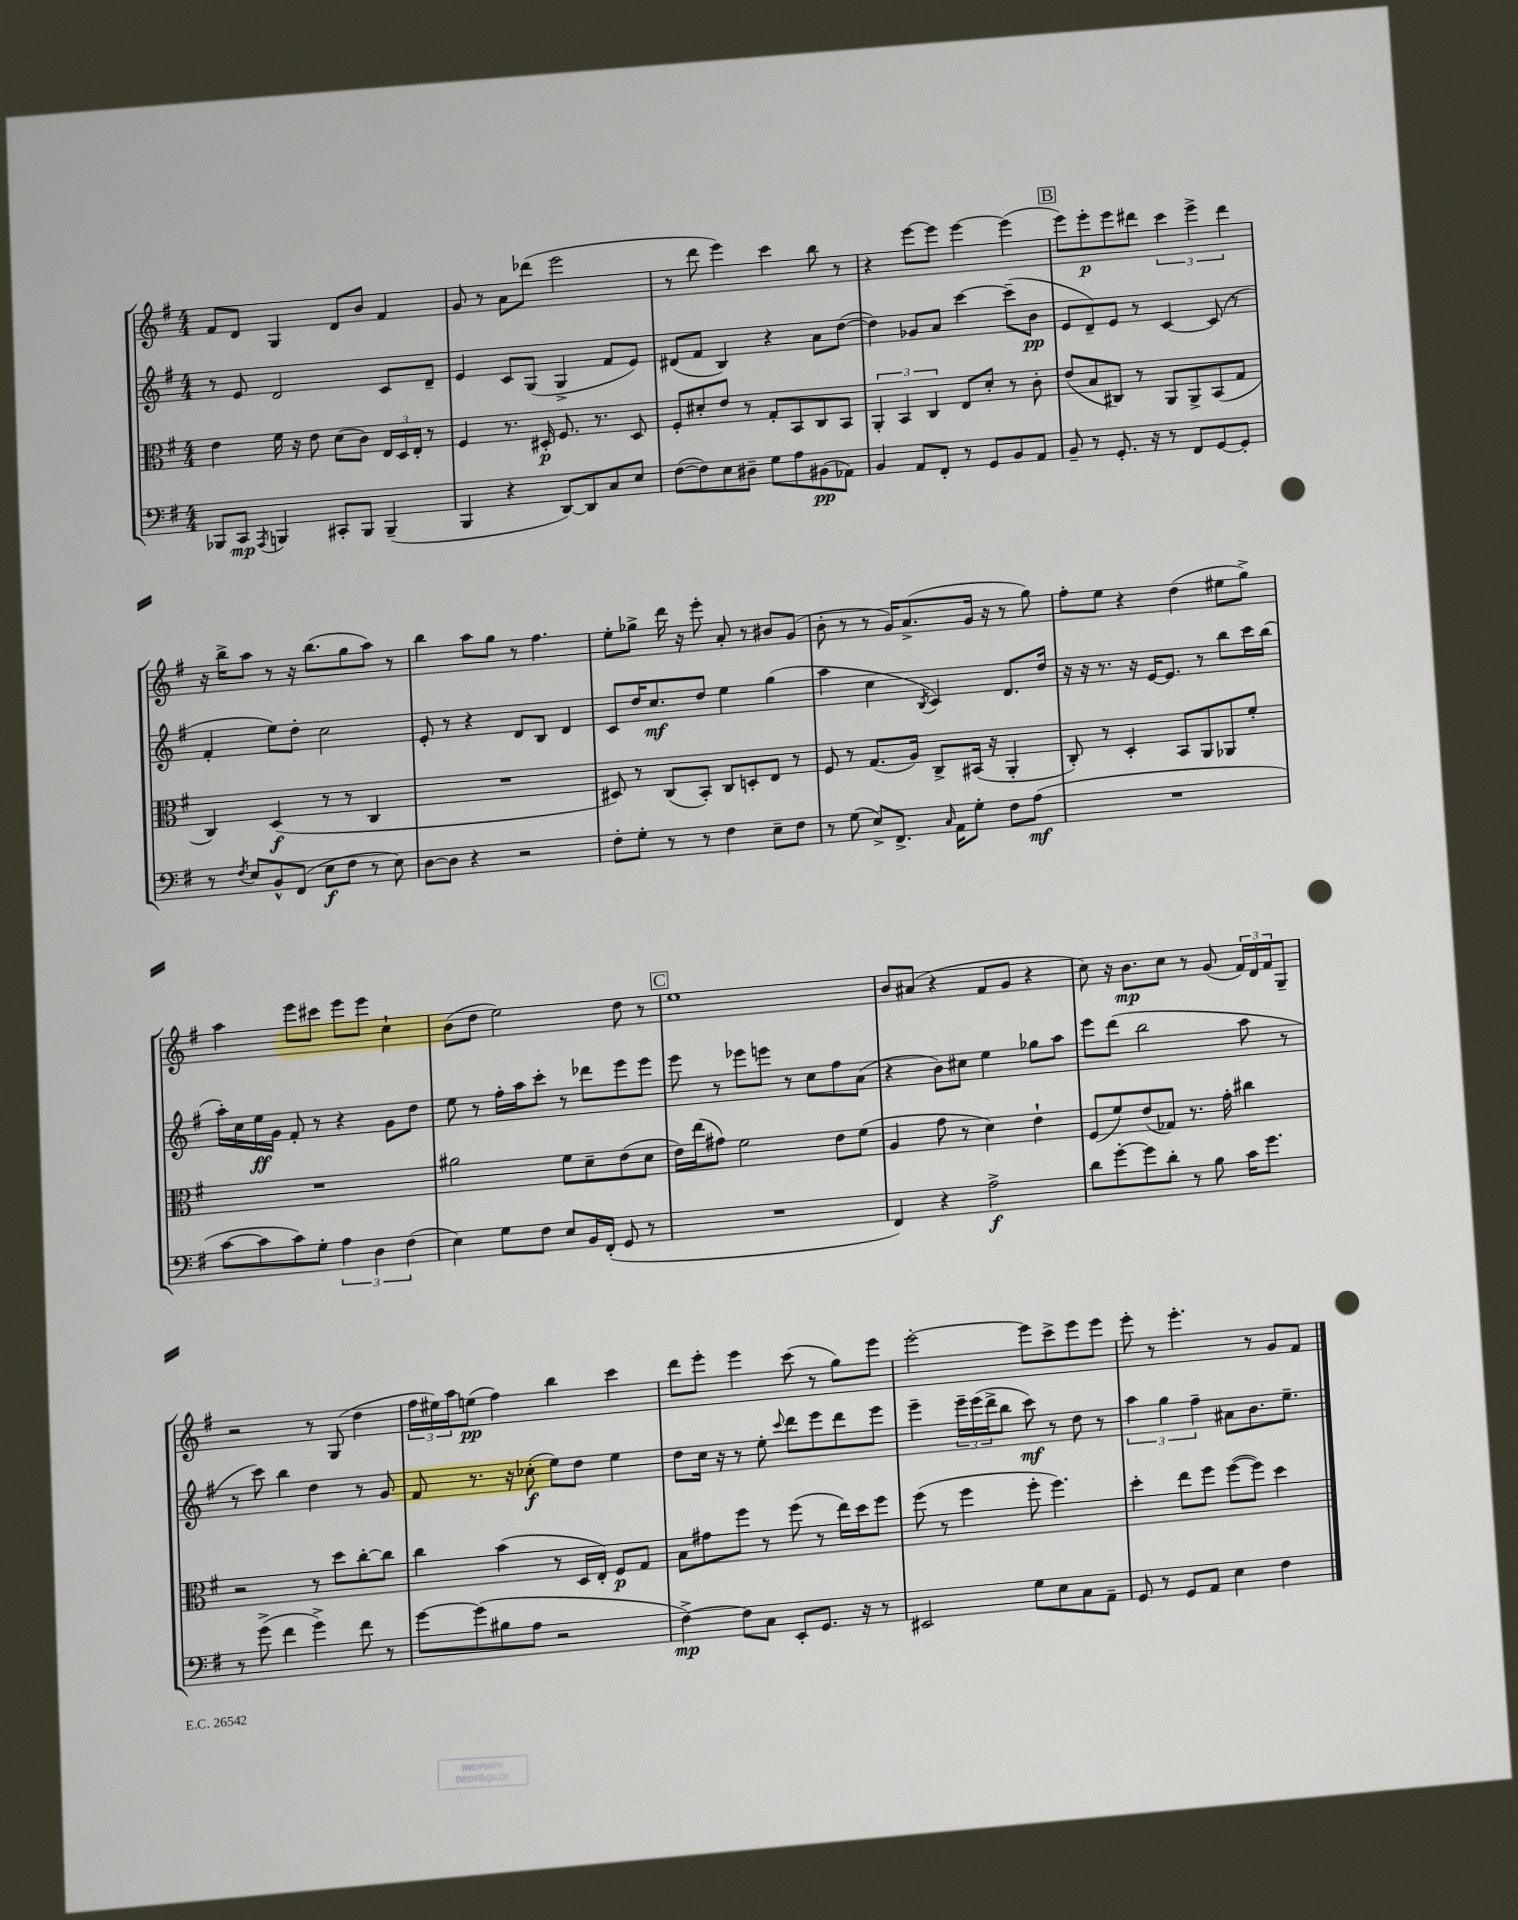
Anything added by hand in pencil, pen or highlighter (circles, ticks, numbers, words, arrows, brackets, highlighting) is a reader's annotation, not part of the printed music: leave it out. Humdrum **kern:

**kern	**kern	**kern	**kern
*staff4	*staff3	*staff2	*staff1
*clefF4	*clefC3	*clefG2	*clefG2
*k[f#]	*k[f#]	*k[f#]	*k[f#]
*M4/4	*M4/4	*M4/4	*M4/4
8BBB-	4e	8r	8f#
8CC	.	8e	8d
8qAAA	.	.	.
4BBB	16f#	2d	4G
.	16r	.	.
.	8e	.	.
8CC#'	(8d	.	8d
8BBB	8c)	.	8b
(4BBB~	24E	8c	4f#
.	24D	.	.
.	24E'	.	.
.	8r	8d~	.
=	=	=	=
4BBB	4F#	4e	8g
.	.	.	8r
4r	8.r	8c	8a
.	.	(8G	(8ddd-
.	16D#'	.	.
[8DD)	8.F#	4G^	2eee
8DD]	.	.	.
.	8.r	.	.
8C	.	8f#	.
8E	8D#	8e)	.
=	=	=	=
([8F#	8F#'	(8d#	8r
8F#])	8d#'	8f#	8ddd
8E	8e	4B)	4eee)
8D#~	8r	.	.
8G	8G'	4r	4ccc
8A	8BB	.	.
(8BB#	8C	8a	8bb
8AA-)	8BB	([8dd	8r
=	=	=	=
4BB	6AA'	4dd])	4r
.	6BB	.	.
8AA	.	8g-	[8eee
.	6C	.	.
8FF#'	.	8a	8eee]
8r	8E	[4ccc	[4eee
8GG	8d'	.	.
8BB	8r	(8ccc~]	(4eee]
8AA	8c'	8b	.
=	=	=	=
8BB~	(8e	8e	8eee)
8r	8B	8d~)	8eee'
8.GG'	8C#)	8e	8eee
.	8r	8r	8ddd#
16r	.	.	.
8r	8AA	[4c	6ccc
8FF#	8AA^	.	.
.	.	.	6eee^
[8GG	(8BB	(8c]	.
.	.	.	6ddd#
8GG']	8G	8r	.
=	=	=	=
8r	4C)	4f#'	16r
.	.	.	16bb^
8qF#	.	.	.
8E	.	.	8aa
8BB^^	(4D	8ee)	8r
(8FF#	.	8dd'	16r
.	.	.	(8.bb
8E	8r	2cc	.
8F#	8r	.	8gg
8r	4C	.	8aa)
8E)	.	.	8r
=	=	=	=
[8D	1r	8e'	4bb
8D]	.	8r	.
4r	.	4r	8aa
.	.	.	8gg
2r	.	8d	8r
.	.	8B	4.ff#
.	.	4d	.
=	=	=	=
8F#'	8D#)	8c	8ee'
8G'	8r	16dd	8gg-^
.	.	8.cc	.
8r	(8C	.	16ddd
.	.	.	16r
8r	8BB')	8dd	8eee'
4F#	8C	4ee	8a'
.	8D'	.	8r
8E~	8E	(4gg	8b#
8F#	8r	.	(8g
=	=	=	=
8r	8F#	4aa	8b'
(8G	8r	.	8r
8E^)	(8.G	4cc	8r
8.FF#^	.	.	16g)
.	16A)	.	(8.a^
.	.	8qB	.
.	8C^	4c)	.
16qqC	.	.	.
16AA	.	.	.
8G'	(16BB#	.	16g
.	16r	.	16r
8F#	4AA'	8.d	8r
(8A	.	.	8gg)
.	.	16dd	.
=	=	=	=
1r	8C')	16r	8ff#'
.	.	16r	.
.	8r	8.r	8ee
.	4D'	.	4r
.	.	16r	.
.	.	[16e	.
.	.	8.e]	.
.	8BB	.	(4dd
.	8AA	8r	.
.	8AA-	8bb	8ee#
.	8f#'	16ccc	8gg^)
.	.	(16bb	.
=	=	=	=
[8c	1r	16aa')	4aa
.	.	16cc	.
8c]	.	16ee	.
.	.	16g	.
8c)	.	8f#'	8eee
8G'	.	8r	8ccc#
6A	.	4r	8eee
.	.	.	8eee
6D	.	.	.
.	.	8g	4cc`
(6F#	.	.	.
.	.	8dd	.
=	=	=	=
4E)	2a#	8ee	(8b
.	.	8r	8dd
8G	.	16ff#'	2ee)
.	.	16aa	.
8F#	.	8ccc'	.
8E	8f#	8r	.
16BB	8d~	8ddd-	.
(16FF#'	.	.	.
8GG	(8e	8eee	8dd
8r	8d	8eee	8r
=	=	=	=
1r	16e)	8eee	1ee
.	(16ee	.	.
.	8g#)	8r	.
.	2f#	8eee-	.
.	.	8eee	.
.	.	8r	.
.	.	8cc	.
.	8e	8ff#	.
.	(8f#	(8a	.
=	=	=	=
4FF#)	4A	4r	8b
.	.	.	(8a#
4r	8g	8b)	4r
.	8r	8cc#	.
2A^	4d)	4ee	8f#
.	.	.	8g
.	4e`	8gg-	4r
.	.	8aa	.
=	=	=	=
8d	(8F#	8eee	8cc)
[8g'	8f#)	(8ddd	16r
.	.	.	8.b
8g]	(8e	2bb	.
8d'	8G-)	.	8cc
8r	8.r	.	8r
8B	.	.	(8g
.	16g'	.	.
16c	4cc#	8aa	24f#)
.	.	.	24d
8.g	.	.	.
.	.	.	24f#
.	.	8r	8G~
=	=	=	=
8r	2r	8r	2r
(8g^	.	8ccc)	.
4f#	.	4bb	.
4g^)	8r	4dd	8r
.	8dd	.	(8G
8f#	[8cc'	8r	4dd
8r	8cc]	8g	.
=	=	=	=
[8g	4cc	8f#	24ff#
.	.	.	24ee#)
.	.	.	24aa
(8g]	.	8.r	(8ee
8B#	(4b	.	4ff#)
.	.	16r	.
8A	.	(8cc-'	.
2r	8r	8ee)	4bb
.	16D	8dd	.
.	16E')	.	.
.	8F#	4ee	4ccc
.	8G	.	.
=	=	=	=
[4F#^)	8B	8dd	8ddd
.	8g#	16cc	8eee'
.	.	16r	.
8F#]	8ff#	8r	4eee
8C	8r	8ee'	.
.	.	8qqccc	.
8EE'	(8ff#	8ddd	(8ccc
8.GG	8r	8eee	8r
.	16ee)	8ddd	8gg)
16r	16dd	.	.
8r	8ff#	8eee	8eee
=	=	=	=
2EE#	(8ff#	4eee~	[2eee'
.	8r	.	.
.	4ff#	24eee~	.
.	.	(24eee	.
.	.	24ddd^	.
.	.	8bb	.
8G	8ff#'	8ccc)	8eee]
8E	4.ff#)	8r	8ccc^
8C	.	8dd	8eee
8AA~	.	8r	8eee
=	=	=	=
8GG	4dd'	6aa	8eee'
8r	.	.	8r
.	.	6gg	.
8GG	8ee	.	4.eee'
.	.	6ff#~	.
8AA	8ff#	.	.
4E	([8ff#	8a#	.
.	8ff#])	8.b	8r
4F#	4dd	.	8g
.	.	8.ee~	.
.	.	.	8f#
==	==	==	==
*-	*-	*-	*-
